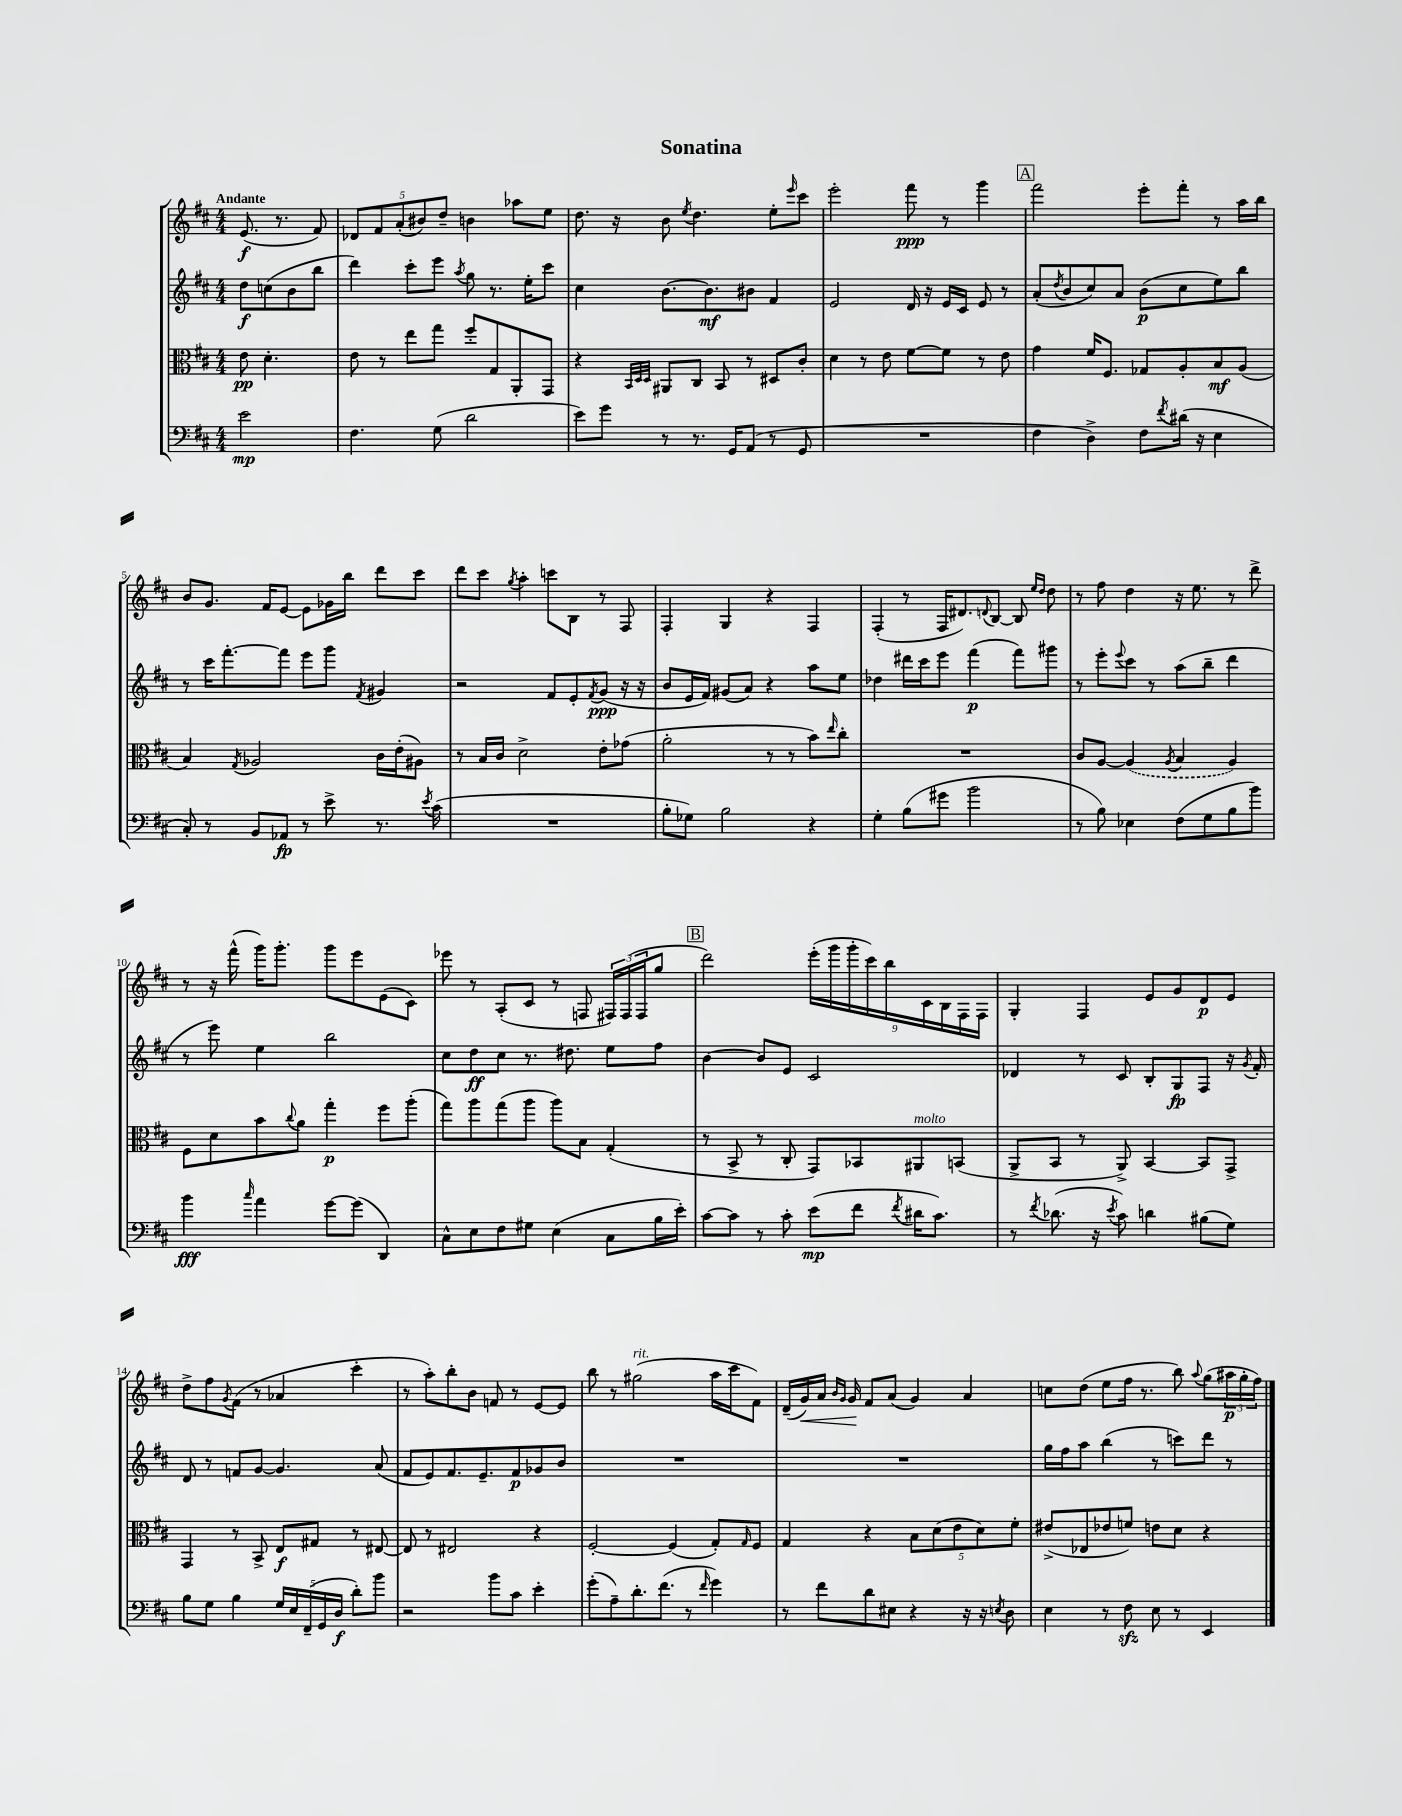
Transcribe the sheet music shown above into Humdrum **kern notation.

**kern	**kern	**kern	**kern
*staff4	*staff3	*staff2	*staff1
*clefF4	*clefC3	*clefG2	*clefG2
*k[f#c#]	*k[f#c#]	*k[f#c#]	*k[f#c#]
*M4/4	*M4/4	*M4/4	*M4/4
2e\	8e\	8dd\L	(8.e/
.	4.d'\	(8cc\	.
.	.	.	8.r
.	.	8b\	.
.	.	8bb\J	8f#/)
=	=	=	=
4.F#\	8e\	4ddd\)	10d-/L
.	.	.	10f#/
.	8r	.	.
.	.	.	(10a'/
.	8ee\L	8ccc#'\L	.
.	.	.	10b#/)
(8G\	8gg\J	8eee\J	.
.	.	.	10dd~/J
.	.	8qaa/	.
2d\	8ff#'/L	8gg\	4b\
.	8G/	8.r	.
.	8AA'/	.	8aa-\L
.	.	16ee'\LK	.
.	8GG/J	8ccc#\J	8ee\J
=	=	=	=
8e\L)	4r	4cc#\	8.dd\
8g\J	.	.	.
.	.	.	16r
.	32qqBB/LLL	.	.
.	32qqD/	.	.
.	32qqD/JJJ	.	.
8r	8AA#/L	[8.b\L	8b\
.	.	.	8qee/
8.r	8C#/J	.	4.dd\
.	.	8.b\]	.
.	8BB/	.	.
16GG/LK	.	.	.
(8AA/J	8r	8b#\J	.
8r	8D#/L	4f#/	8ee'\L
.	.	.	16qqeee/
8GG/	8c#'/J	.	8ccc#\J
=	=	=	=
1r	4d\	2e/	2eee'\
.	8r	.	.
.	8e\	.	.
.	[8f#\L	16d/	8fff#\
.	.	16r	.
.	8f#\]J	16e/LL	8r
.	.	16c#/JJ	.
.	8r	8e/	4ggg\
.	8e\	8r	.
=	=	=	=
4F#\	4g\	(8a'/L	2fff#\
.	.	8qdd/	.
.	.	8b/	.
4D^\)	16f#/LK	8cc#/)	.
.	8.F#/J	.	.
.	.	8a/J	.
8F#\L	8G-/L	(8b\L	8eee'\L
8qf#/	.	.	.
(16d#\Jk	8A'/	8cc#\	8fff#'\J
16r	.	.	.
4E\	8B/	8ee\)	8r
.	(8A/J	8bb\J	16aa\LL
.	.	.	16bb\JJ
=	=	=	=
8C#'/)	4B/)	8r	8b/L
8r	.	16ccc#\LK	8.g/J
.	.	[8.fff#'\	.
.	8qG/	.	.
8BB/L	2A-/	.	.
.	.	.	16f#/LK
8AA-/J	.	8fff#\]J	[8e/J
8r	.	8eee\L	8e\]L
8e^\	.	8ggg\J	16g-\L
.	.	.	16bb\JJ
.	.	8qf#/	.
8.r	16c#\LL	4g#/	8ddd\L
.	(16e'\J	.	.
.	8A#\J)	.	8ccc#\J
8qe/	.	.	.
(16c#\	.	.	.
=	=	=	=
1r	8r	2r	8ddd\L
.	16B/LL	.	8ccc#\J
.	16c#/JJ	.	.
.	.	.	8qgg/
.	2d^\	.	4aa'\
.	.	8f#/L	8ccc\L
.	.	8e'/	8B\J
.	.	8qf#/	.
.	8e'\L	(8g/J	8r
.	(8g-\J	16r	8F#/
.	.	16r	.
=	=	=	=
8B'\L	2a'\	8b/L	4F#'/
8G-\J)	.	16e/L	.
.	.	16f#/JJ)	.
2B\	.	(8g#/L	4G/
.	.	8a/J)	.
.	8r	4r	4r
.	8r	.	.
4r	8b\L)	8aa\L	4F#/
.	16qqee/	.	.
.	8cc#'\J	8ee\J	.
=	=	=	=
4G'\	1r	4dd-\	(4F#'/
(8B\L	.	16ddd#\LL	8r
.	.	16ccc#\J	.
8g#\J	.	8eee\J	16F#/LK
.	.	.	8.d#/)
2b\	.	(4fff#\	.
.	.	.	8qqd/
.	.	.	[8B/J
.	.	8fff#\L)	8B/]
.	.	.	16qqee/LL
.	.	.	16qqdd/JJ
.	.	8ggg#\J	8dd\
=	=	=	=
8r	8c#/L	8r	8r
8B\)	[8A/J	8eee'\L	8ff#\
.	.	8qqeee/	.
4E-\	(4A/]	8ccc#\J	4dd\
.	.	8r	.
.	8qA/	.	.
(8F#\L	4B/	(8aa\L	16r
.	.	.	8.ee\
8G\	.	8bb~\J	.
8B\	4A/)	4ddd\	8r
8b\J)	.	.	8ddd^\
=	=	=	=
4b\	8F#\L	8r	8r
.	8d\	8eee\)	16r
.	.	.	(16fff#^^\
16qqcc#/	.	.	.
4a\	8b\	4ee\	16ggg\LK)
.	.	.	8.ggg'\J
.	8qqcc#/	.	.
.	8a\J	.	.
[8g\L	4gg'\	2bb\	8ggg\L
(8g\]J	.	.	8eee\
4DD/)	8ff#\L	.	(8e\
.	(8aa'\J	.	8c#\J)
=	=	=	=
8C#^^\L	8gg\L)	8cc#\L	8eee-\
8E\	8aa\	8dd\	8r
8F#\	(8gg\	8cc#\J	(8A'/L
8G#\J	8aa\J	8.r	8c#/J
(4E\	8aa\L)	.	8r
.	.	8.dd#\	.
.	8B\J	.	8F/
8C#\L	(4G'/	8ee\L	24F#/LL)
.	.	.	(24F#/
.	.	.	24F#/J
16B\L	.	8ff#\J	8gg/J
16e'\JJ)	.	.	.
=	=	=	=
[8c#\L	8r	[4b\	2ddd\)
8c#\]J	8BB^/	.	.
8r	8r	8b/]L	.
8c#'\	8C#'/	8e/J	.
(8e\L	8GG/L)	2c#/	(18eee'\LL
.	.	.	18ggg\
.	.	.	18ggg'\
8f#\J	8BB-/	.	.
.	.	.	18ccc#\)
.	.	.	18bb\
8qf#/	.	.	.
16d#\LK	8AA#/	.	.
.	.	.	18c#\
8.c#\J)	.	.	.
.	.	.	18B\
.	(8BB/J	.	.
.	.	.	18F#\
.	.	.	18F#\JJ
=	=	=	=
8r	8AA^/L	4d-/	4G'/
8qf#/	.	.	.
(8.d-\	8BB/J	.	.
.	8r	8r	4F#/
16r	.	.	.
8qe/	.	.	.
8c#\)	8AA^/)	8c#/	.
4d\	[4BB/	8B'/L	8e/L
.	.	8G/	8g/
(8B#\L	8BB/]L	8F#/J	8d/
8G\J)	8GG^/J	16r	8e/J
.	.	8qg/	.
.	.	16f#'/	.
=	=	=	=
8B\L	4GG/	8d/	8dd^\L
8G\J	.	8r	8ff#\
.	.	.	8qg/
4B\	8r	8f/L	(8f#\J
.	8BB^/	[8g/J	8r
20G/LL	8E/L	4.g/]	4a-/
20E/	.	.	.
(20FF#~/	.	.	.
.	8G#/J	.	.
20GG/	.	.	.
20D/JJ	.	.	.
8d'\L)	8r	.	4ccc#'\
8b\J	[8E#/	(8a/	.
=	=	=	=
2r	8E#/]	8f#/L	8r
.	8r	8e/)	8aa'\L)
.	2E#/	8.f#/	8bb'\
.	.	.	8b\J
.	.	8.e~/	.
8b\L	.	.	8f/
8c#\J	.	8f#/	8r
4e'\	4r	8g-/	[8e/L
.	.	8b/J	8e/]J
=	=	=	=
(8g'\L	[2F#'/	1r	8bb\
8A~\)	.	.	8r
8.d'\	.	.	(2gg#\
(8.f#\J	.	.	.
.	(4F#/]	.	.
8r	.	.	.
16qqf#/	.	.	.
4g\)	8G'/L)	.	16aa\LL
.	.	.	16ccc#\J
.	16qqG/	.	.
.	8F#/J	.	8f#\J)
=	=	=	=
8r	4G/	1r	(16d~/LL
.	.	.	16g/)
8f#\L	.	.	16a/JJ
.	.	.	16qqb/LL
.	.	.	16qqg/JJ
.	.	.	16g/
8d\	4r	.	8f#/L
8E#\J	.	.	(8a/J
4r	10B\L	.	4g/)
.	(10d\	.	.
.	10e\	.	.
16r	.	.	4a/
.	10d\)	.	.
16r	.	.	.
8qE/	.	.	.
8D\	.	.	.
.	10f#'\J	.	.
=	=	=	=
4E\	(8e#^/L	16gg\LL	8cc\L
.	.	16ff#\J	.
.	8E-/	8aa\J	(8dd\J
8r	8e-/	(4bb\	8ee\L
8F#\	8f/J)	.	16ff#\Jk
.	.	.	8.r
8E\	8e\L	8r	.
8r	8d\J	8ccc\L)	8bb\)
.	.	.	8qqaa/
4EE/	4r	8ddd\J	(8gg\L
.	.	8r	24aa#\L
.	.	.	24gg'\
.	.	.	24ff#\JJ)
==	==	==	==
*-	*-	*-	*-
